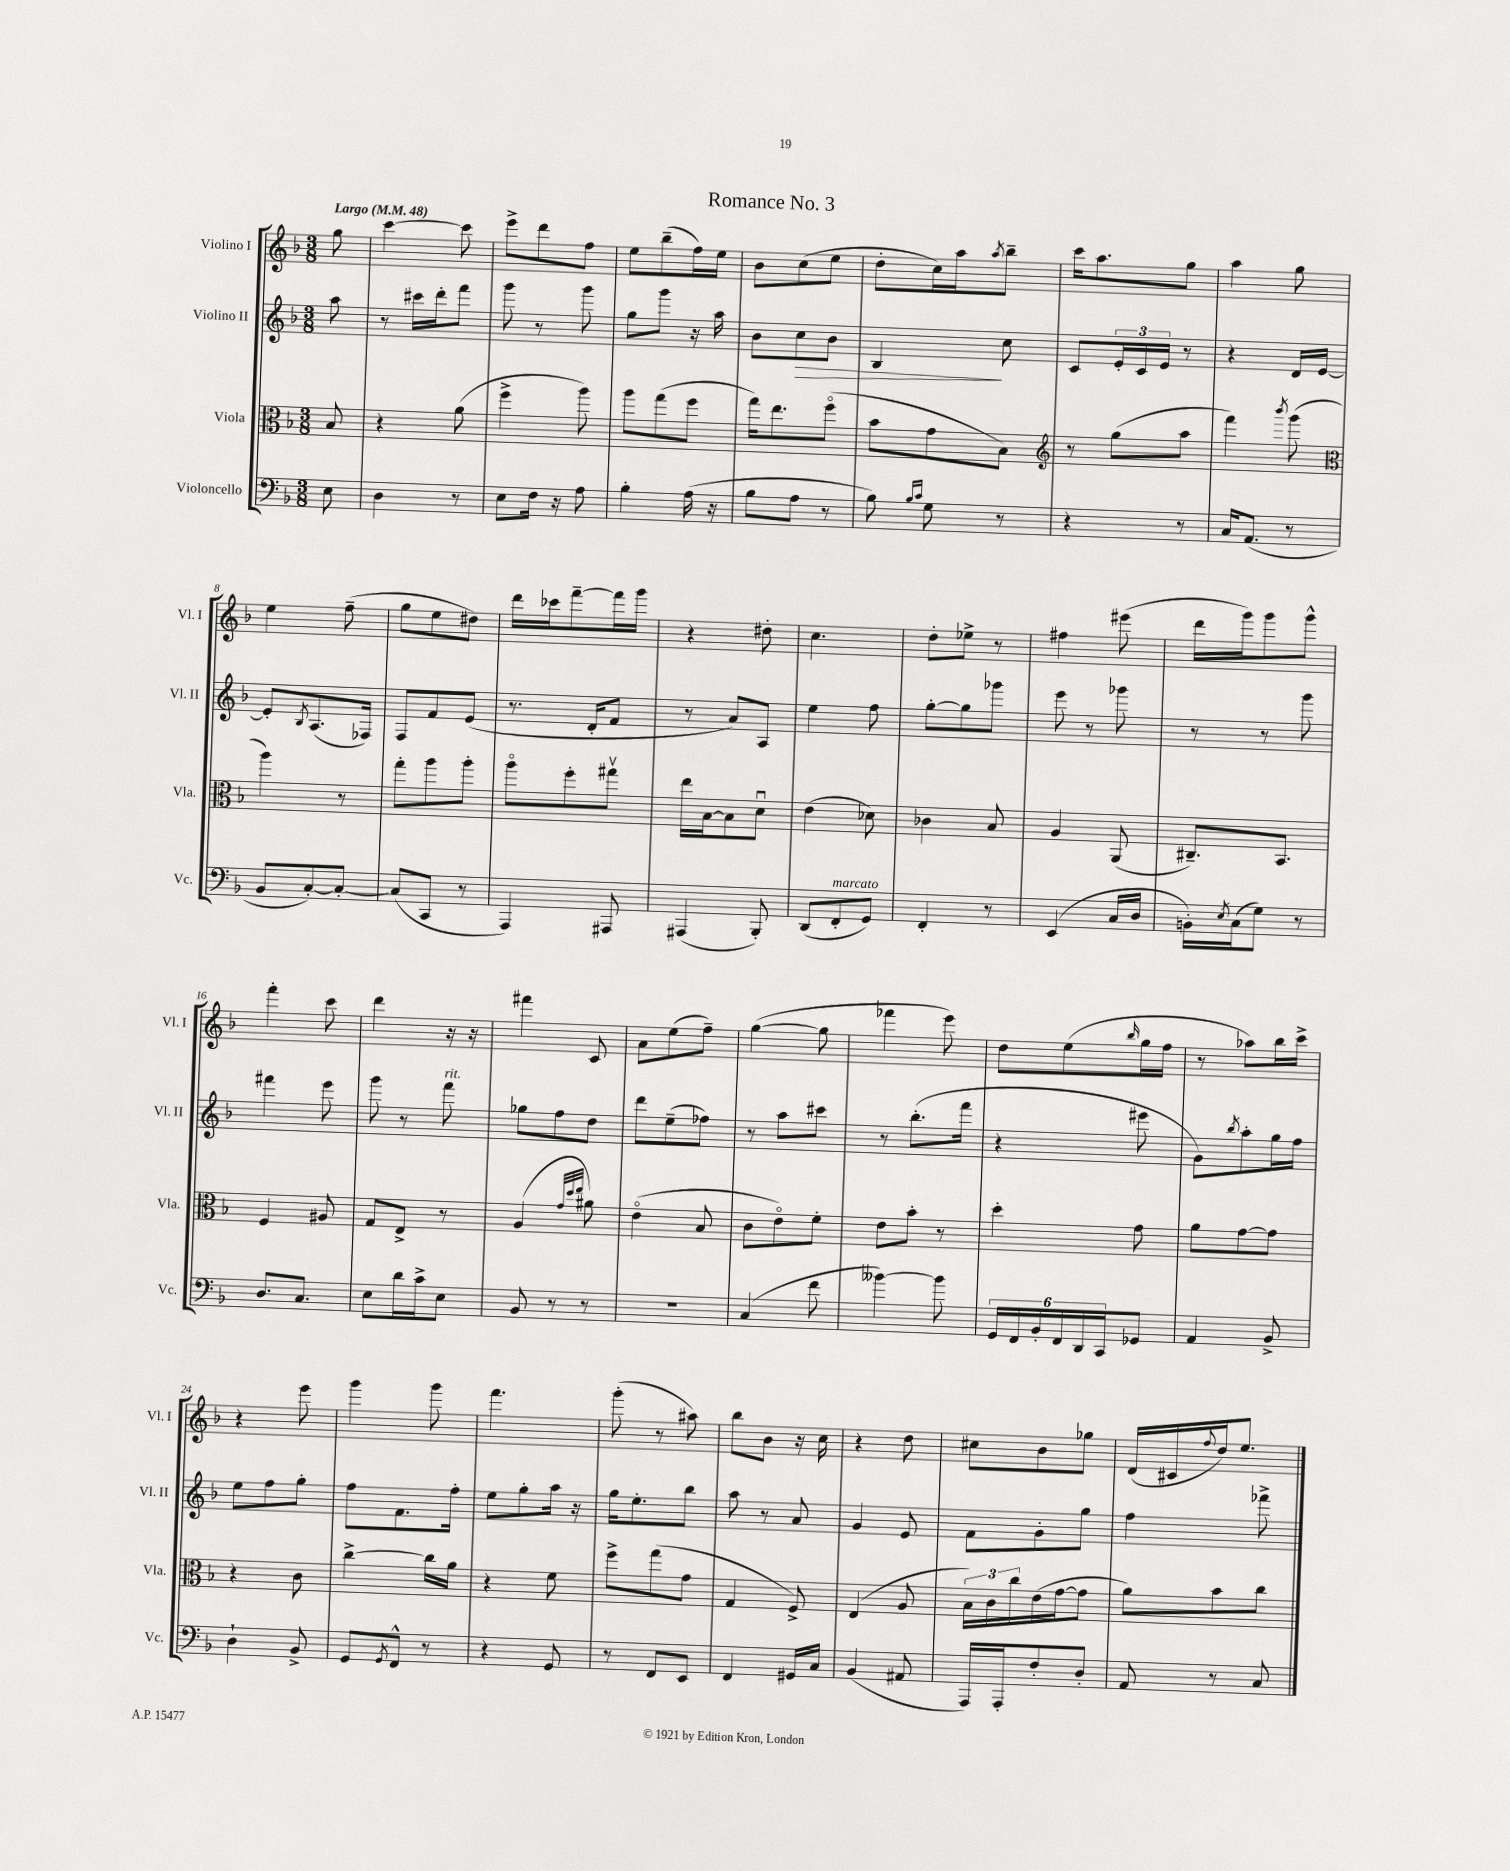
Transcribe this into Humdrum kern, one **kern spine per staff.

**kern	**kern	**kern	**dynam	**kern
*part4	*part3	*part2	*part2	*part1
*staff4	*staff3	*staff2	*staff2	*staff1
*I"Violoncello	*I"Viola	*I"Violino II	*	*I"Violino I
*I'Vc.	*I'Vla.	*I'Vl. II	*	*I'Vl. I
*clefF4	*clefC3	*clefG2	*	*clefG2
*k[b-]	*k[b-]	*k[b-]	*	*k[b-]
*M3/8	*M3/8	*M3/8	*	*M3/8
*MM48	*MM48	*MM48	*	*MM48
=	=	=	=	=
!	!	!	!	!LO:TX:a:B:t=Largo
8E\	8B-/	8aa\	.	8gg\
=1	=1	=1	=1	=1
4D\	4r	8r	.	[4ccc\
.	.	16ccc#X\LL	.	.
.	.	16ddd'\J	.	.
8r	(8a\	8fff\J	.	8ccc\]
=2	=2	=2	=2	=2
8E\L	4ff^\	8ggg\	.	8eee^\L
16F\Jk	.	8r	.	8ddd\
16r	.	.	.	.
8A\	8aa\)	8ggg\	.	8ff\J
=3	=3	=3	=3	=3
4B-'\	8aa\L	8gg\L	.	8ee\L
.	(8gg\	8ggg\J	.	(8bb-~\
(16A\	8ff\J	16r	.	16ff\L)
16r	.	16aa\	.	16ee\JJ
=4	=4	=4	=4	=4
8B-\L	16gg\KL)	8b-\L	.	8b-\L
.	8.ee\	.	.	.
!	!	!	!LO:HP:b	!
8A\J	.	8cc\	>	(8cc\
8r	(8ff\J	8b-\J	.	8ee\J
=5	=5	=5	=5	=5
8B-\)	8b-\L	4B-/	.	8dd'\L
16qqB-/LL	.	.	.	.
16qqc/JJ	.	.	.	.
8G\	8g\	.	.	16cc\L)
.	.	.	.	16aa\J
.	.	.	.	8qaa/
8r	8B-\J)	8cc\	]	8bb-~\J
=6	=6	=6	=6	=6
*	*clefG2	*	*	*
4r	8r	8c/L	.	16ccc\KL
.	.	.	.	8.aa\
.	(8gg\L	24e'/L	.	.
.	.	24c/	.	.
.	.	24e/JJ	.	.
8r	8aa\J	8r	.	8gg\J
=7	=7	=7	=7	=7
16C/KL	4fff\)	4r	.	4aa\
(8.AA/J	.	.	.	.
.	8qbbb-/	.	.	.
8r	(8ggg\	16d/LL	.	8gg\
.	.	[16e/JJ	.	.
!!LO:LB:g=z
=8	=8	=8	=8	=8
*	*clefC3	*	*	*
8BB-/L	4aa\)	8e'/L]	.	4ee\
.	.	8qB-/	.	.
[8C'/)	.	(8.A/	.	.
8C'/J_	8r	.	.	(8ff~\
.	.	16F-X/Jk)	.	.
=9	=9	=9	=9	=9
(8C/L]	8gg'\L	8F/L	.	8gg\L
8CC/J	8aa\	8f/	.	8ee\
8r	8aa'\J	(8e/J	.	8dd#X\J)
=10	=10	=10	=10	=10
4AAA/)	8aa\L	8.r	.	16ddd\LL
.	.	.	.	16ccc-X\J
.	8ff'\	.	.	[8fff~\
.	.	16d'/KL	.	.
8AAA#X/	8gg#Xv\J	8f/J	.	16fff\L]
.	.	.	.	16ggg\JJ
=11	=11	=11	=11	=11
(4AAA#X/	16ee\LL	8r	.	4r
.	[16B-\J	.	.	.
.	8B-\]	8a/L)	.	.
8BBB-'/)	8du\J	8A/J	.	8dd#X'\
=12	=12	=12	=12	=12
(8DD/L	(4e\	4ee\	.	4.cc\
!LO:TX:a:i:t=marcato	!	!	!	!
8FF'/	.	.	.	.
8GG/J)	8d-X\)	8ff\	.	.
=13	=13	=13	=13	=13
4FF'/	4c-X\	[8gg'\L	.	8dd'\L
.	.	8gg\]	.	8ee-X^\J
8r	8B-/	8ggg-X\J	.	8r
=14	=14	=14	=14	=14
(4EE/	4A/	8eee\	.	4ff#X\
.	.	8r	.	.
16C/LL	(8AA/	8ggg-X\	.	(8eee#X\
16D/JJ	.	.	.	.
=15	=15	=15	=15	=15
16BBn'\LL)	8.C#X~/L)	8r	.	16ddd\LL
8qE/	.	.	.	.
(16C\J	.	.	.	16ggg\J)
8G\J)	.	8r	.	8ggg\
.	8.BB-/J	.	.	.
8r	.	8ggg\	.	8ggg^^\J
!!LO:LB:g=z
=16	=16	=16	=16	=16
8.D/L	4F/	4fff#X\	.	4fff'\
8.C/J	.	.	.	.
.	8A#X/	8eee\	.	8ccc\
=17	=17	=17	=17	=17
8E\L	8G/L	8ggg\	.	4ddd\
16d\L	8E^/J	8r	.	.
16c^\J	.	.	.	.
!	!	!LO:TX:a:i:t=rit.	!	!
8E\J	8r	8fff\	.	16r
.	.	.	.	16r
=18	=18	=18	=18	=18
8BB-/	(4A/	8gg-X\L	.	4fff#X\
8r	.	8ff\	.	.
.	32qqg/LLL	.	.	.
.	32qqdd/	.	.	.
.	32qqee/JJJ	.	.	.
8r	8a#X\)	8dd\J	.	8c/
=19	=19	=19	=19	=19
4.r	(4e\	8ddd\L	.	8a\L
.	.	(8ee~\	.	(8ee\
.	8B-/	8ff-X\J)	.	8ff~\J)
=20	=20	=20	=20	=20
(4C/	8c\L	8r	.	([4gg\
.	8e\)	8aa\L	.	.
8f\	8f'\J	8ccc#X\J	.	8gg\]
=21	=21	=21	=21	=21
[4b--X\)	8e\L	8r	.	4fff-X\
.	8b-'\J	(8.bb-'\L	.	.
8b--\]	8r	.	.	8eee\)
.	.	16fff\Jk	.	.
=22	=22	=22	=22	=22
24GG/LL	4dd'\	4r	.	8dd\L
24FF/	.	.	.	.
24BB-'/	.	.	.	.
24FF/	.	.	.	(8ee\
24DD/	.	.	.	.
24CC/J	.	.	.	.
.	.	.	.	16qqbb-/
8GG-X/J	8g\	8eee#X\	.	16gg\L
.	.	.	.	16ff\JJ
=23	=23	=23	=23	=23
4AA/	8a\L	8g\L)	.	8r
.	.	8qbb-/	.	.
.	[8g\	8aa'\	.	8aa-X\L)
8BB-^/	8g\J]	16gg\L	.	16bb-\L
.	.	16ff\JJ	.	16ccc^\JJ
!!LO:LB:g=z
=24	=24	=24	=24	=24
4D`\	4r	8ee\L	.	4r
.	.	8ff\	.	.
8BB-^/	8c\	8gg'\J	.	8eee\
=25	=25	=25	=25	=25
8GG/L	[4cc^\	8ff\L	.	4ggg\
8qGG/	.	.	.	.
8FF^^/J	.	8.f\	.	.
8r	16cc\LL]	.	.	8ggg\
.	16a\JJ	16ff'\Jk	.	.
=26	=26	=26	=26	=26
4r	4r	8ee\L	.	4.fff\
.	.	8gg'\	.	.
8GG/	8f\	16aa\Jk	.	.
.	.	16r	.	.
=27	=27	=27	=27	=27
8r	8ff^\L	16gg\KL	.	(8ggg'\
.	.	8.ee'\	.	.
8FF/L	(8gg\	.	.	8r
8EE/J	8g\J	8bb-\J	.	8aa#X\)
=28	=28	=28	=28	=28
4FF/	4G/	8aa\	.	8bb-\L
.	.	8r	.	8b-\J
16GG#X/LL	8F^/)	8a/	.	16r
16C/JJ	.	.	.	16cc\
=29	=29	=29	=29	=29
(4BB-/	(4E/	4g/	.	4r
8AA#X/	8A/	8e/	.	8dd\
=30	=30	=30	=30	=30
16AAA/LL)	24B-\LL)	8f\L	.	8cc#X\L
.	24c\	.	.	.
16AAA'/J	.	.	.	.
.	24cc\	.	.	.
8F'/	(16e\	8g'\	.	8b-\
.	[16g\J	.	.	.
8D'/J	8g\J]	8gg\J	.	8gg-X\J
=31	=31	=31	=31	=31
8AA/	8a\L)	4ff\	.	(16d/LL
.	.	.	.	16c#X/
.	.	.	.	8qqff/
8r	8b-\	.	.	16dd/J)
.	.	.	.	8.ee/J
8C/	8cc\J	8fff-X^\	.	.
==	==	==	==	==
*-	*-	*-	*-	*-
